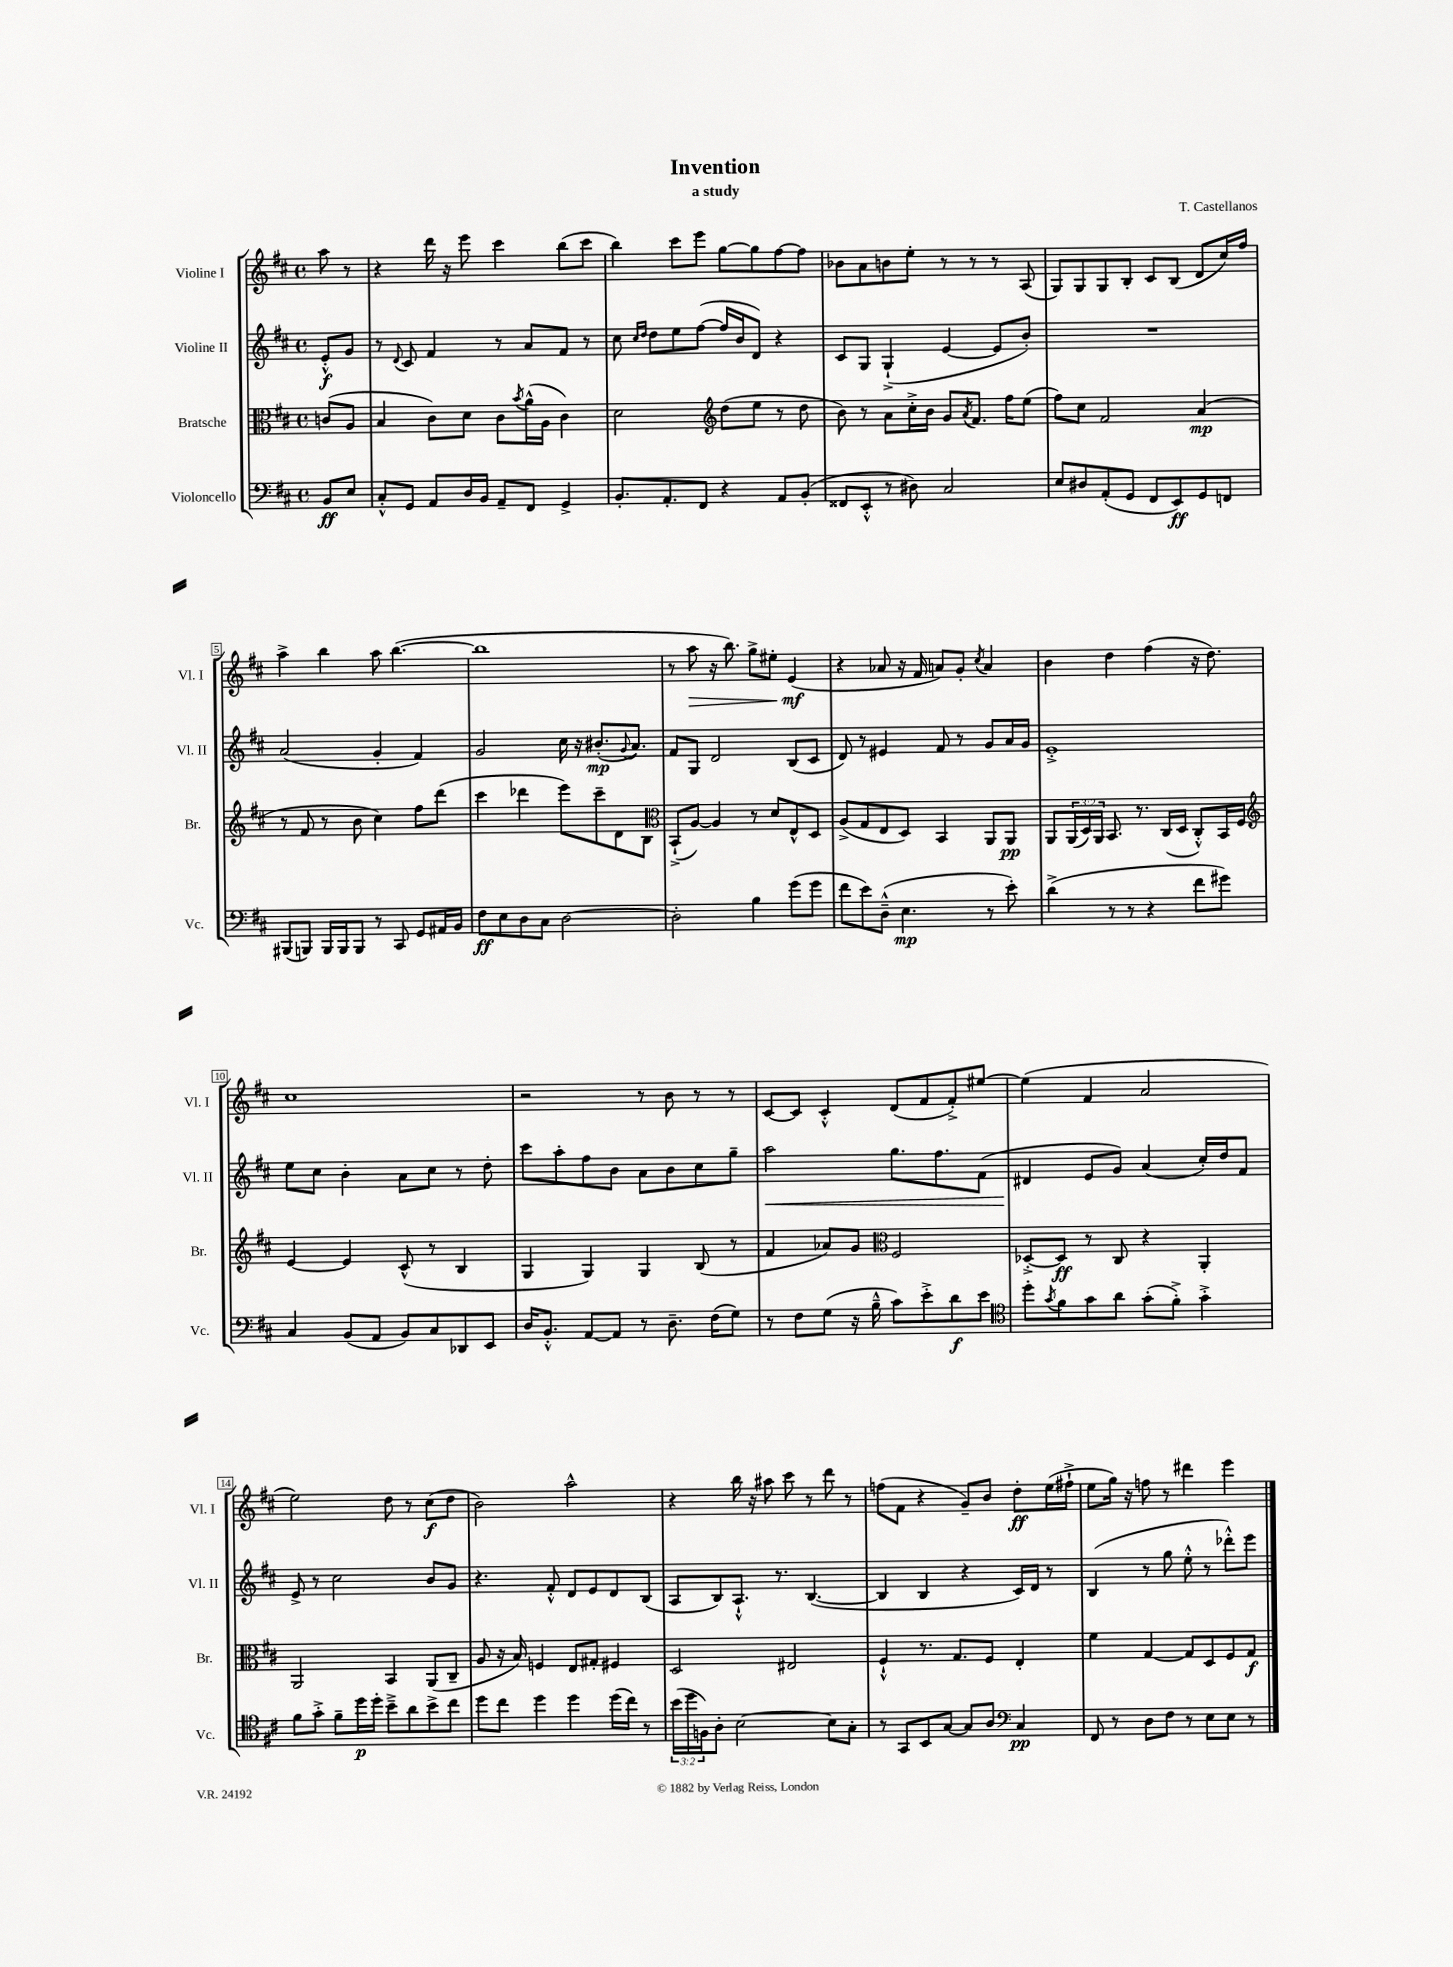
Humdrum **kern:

**kern	**dynam	**kern	**dynam	**kern	**dynam	**kern	**dynam
*part4	*part4	*part3	*part3	*part2	*part2	*part1	*part1
*staff4	*staff4	*staff3	*staff3	*staff2	*staff2	*staff1	*staff1
*I"Violoncello	*	*I"Bratsche	*	*I"Violine II	*	*I"Violine I	*
*I'Vc.	*	*I'Br.	*	*I'Vl. II	*	*I'Vl. I	*
*clefF4	*	*clefC3	*	*clefG2	*	*clefG2	*
*k[f#c#]	*	*k[f#c#]	*	*k[f#c#]	*	*k[f#c#]	*
*M4/4	*	*M4/4	*	*M4/4	*	*M4/4	*
*met(c)	*	*met(c)	*	*met(c)	*	*met(c)	*
=	=	=	=	=	=	=	=
8BB/L	ff	(8cn/L	.	8e'^^/L	f	8aa\	.
8E/J	.	8A/J	.	8g/J	.	8r	.
=1	=1	=1	=1	=1	=1	=1	=1
8C#'^^/L	.	4B/	.	8r	.	4r	.
.	.	.	.	8qqd/	.	.	.
8GG/J	.	.	.	8c#/	.	.	.
8AA/L	.	8c#\L)	.	4f#/	.	16ddd\	.
.	.	.	.	.	.	16r	.
16D/L	.	8d\J	.	.	.	8eee\	.
16BB/JJ	.	.	.	.	.	.	.
8AA~/L	.	8c#\L	.	8r	.	4ccc#\	.
.	.	8qb/	.	.	.	.	.
8FF#/J	.	(16a^^\L	.	8a/L	.	.	.
.	.	16A\JJ	.	.	.	.	.
4GG^/	.	4c#\)	.	8f#/J	.	(8bb\L	.
.	.	.	.	8r	.	8ccc#\J	.
=2	=2	=2	=2	=2	=2	=2	=2
8.BB'/L	.	2d\	.	8cc#\	.	4bb\)	.
.	.	.	.	16qqcc#/LL	.	.	.
.	.	.	.	16qqdd/JJ	.	.	.
.	.	.	.	8dd\L	.	.	.
8.AA'/	.	.	.	.	.	.	.
.	.	.	.	8ee\	.	8ccc#\L	.
8FF#/J	.	.	.	([8ff#\J	.	8eee\J	.
*	*	*clefG2	*	*	*	*	*
4r	.	(8dd\L	.	16ff#/LL]	.	[8gg\L	.
.	.	.	.	16b/J	.	.	.
.	.	8ee\J	.	8d/J)	.	8gg\]	.
8AA/L	.	8r	.	4r	.	[8ff#\	.
(8BB'/J	.	8dd\	.	.	.	8ff#\J]	.
=3	=3	=3	=3	=3	=3	=3	=3
8FF##X/L	.	8b\)	.	8c#/L	.	8b-X\L	.
8EE'^^/J	.	8r	.	8G/J	.	8a\	.
8r	.	8a\L	.	(4G`^/	.	8bn\	.
8D#X\)	.	16cc#'^\L	.	.	.	8ee'\J	.
.	.	16b\JJ	.	.	.	.	.
2C#/	.	8g/L	.	[4e/	.	8r	.
.	.	8qa/	.	.	.	.	.
.	.	8.f#/J	.	.	.	8r	.
.	.	.	.	8e/L]	.	8r	.
.	.	16ff#\KL	.	.	.	.	.
.	.	(8ee\J	.	8b'/J)	.	(8A/	.
=4	=4	=4	=4	=4	=4	=4	=4
8E/L	.	8ff#\L)	.	1r	.	8G/L)	.
8D#X/	.	8cc#\J	.	.	.	8G/	.
(8AA'/	.	2f#/	.	.	.	8G/	.
8GG/J	.	.	.	.	.	8B'/J	.
8FF#/L	.	.	.	.	.	8c#/L	.
8EE/)	ff	.	.	.	.	(8B/J	.
8GG/	.	(4a/	mp	.	.	8d/L	.
8FFn/J	.	.	.	.	.	16cc#/L)	.
.	.	.	.	.	.	16ff#/JJ	.
!!LO:LB:g=z
=5	=5	=5	=5	=5	=5	=5	=5
(8BBB#X/L	.	8r	.	(2a/	.	4aa^\	.
8BBBn/J)	.	8f#/	.	.	.	.	.
16BBB/LL	.	8r	.	.	.	4bb\	.
16BBB/J	.	.	.	.	.	.	.
8BBB/J	.	8b\	.	.	.	.	.
8r	.	4cc#\)	.	4g'/	.	8aa\	.
8CC#/	.	.	.	.	.	([4.bb\	.
8GG/L	.	8ff#\L	.	4f#/)	.	.	.
16AA#X/L	.	(8ddd\J	.	.	.	.	.
16BB/JJ	.	.	.	.	.	.	.
=6	=6	=6	=6	=6	=6	=6	=6
8F#\L	ff	4ccc#\	.	2g/	.	1bb]	.
8E\	.	.	.	.	.	.	.
8D\	.	4ddd-X\	.	.	.	.	.
8C#\J	.	.	.	.	.	.	.
[2D\	.	8eee\L)	.	16cc#\	.	.	.
.	.	.	.	16r	.	.	.
.	.	8ccc#~\	.	(8.b#X'/L	mp	.	.
.	.	8d\	.	.	.	.	.
.	.	.	.	8qqg/	.	.	.
.	.	.	.	8.a/J)	.	.	.
.	.	8B\J	.	.	.	.	.
=7	=7	=7	=7	=7	=7	=7	=7
*	*	*clefC3	*	*	*	*	*
2D'\]	.	(8BB`^/L	.	8f#/L	.	8r	.
!	!	!	!	!	!	!	!LO:HP:b
.	.	[8A/J)	.	8G/J	.	8aa\	>
.	.	4A/]	.	2d/	.	16r	.
.	.	.	.	.	.	8.bb\)	.
4B\	.	8r	.	.	.	8gg^\L	.
.	.	8d/L	.	.	.	8ee#X'\J	.
(8g\L	.	8E^^/	.	(8B/L	.	(4e/	mf
8g\J	.	8D/J	.	8c#/J	.	.	.
.	.	.	.	.	.	.	]
=8	=8	=8	=8	=8	=8	=8	=8
8f#\L	.	(8A^/L	.	8d/)	.	4r	.
8e\)	.	8G/	.	8r	.	.	.
(8D~^^\J	.	8E/	.	4e#X/	.	8a-X/	.
4.E\	mp	8D/J)	.	.	.	16r	.
.	.	.	.	.	.	16f#/	.
.	.	4BB/	.	8f#/	.	8an/L)	.
.	.	.	.	8r	.	8g'/J	.
.	.	.	.	.	.	8qcc#/	.
8r	.	8AA/L	.	8g/L	.	4a/	.
8e'\)	.	8AA/J	pp	16a/L	.	.	.
.	.	.	.	16g/JJ	.	.	.
=9	=9	=9	=9	=9	=9	=9	=9
(4d^\	.	8AA/L	.	1e'^	.	4b\	.
.	.	(24AA/L	.	.	.	.	.
.	.	24D/)	.	.	.	.	.
.	.	24AA/JJ	.	.	.	.	.
8r	.	8.BB/	.	.	.	4dd\	.
8r	.	.	.	.	.	.	.
.	.	8.r	.	.	.	.	.
4r	.	.	.	.	.	(4ff#\	.
.	.	(16C#/LL	.	.	.	.	.
.	.	16D/JJ	.	.	.	.	.
8f#\L	.	8C#'^^/L)	.	.	.	16r	.
.	.	.	.	.	.	8.dd\)	.
8g#X\J)	.	16BB/L	.	.	.	.	.
.	.	16F#/JJ	.	.	.	.	.
!!LO:LB:g=z
=10	=10	=10	=10	=10	=10	=10	=10
*	*	*clefG2	*	*	*	*	*
4C#/	.	[4e/	.	8ee\L	.	1cc#	.
.	.	.	.	8cc#\J	.	.	.
(8BB/L	.	4e/]	.	4b'\	.	.	.
8AA/J	.	.	.	.	.	.	.
8BB/L)	.	(8c#^^/	.	8a\L	.	.	.
8C#/	.	8r	.	8cc#\J	.	.	.
8DD-X/	.	4B/	.	8r	.	.	.
8EE/J	.	.	.	8dd'\	.	.	.
=11	=11	=11	=11	=11	=11	=11	=11
16D/KL	.	4G/	.	8ccc#\L	.	2r	.
8.BB'^^/J	.	.	.	.	.	.	.
.	.	.	.	8aa'\	.	.	.
[8AA/L	.	4G/)	.	8ff#\	.	.	.
8AA/J]	.	.	.	8b\J	.	.	.
8r	.	4G/	.	8a\L	.	8r	.
8.D~\	.	.	.	8b\	.	8b\	.
.	.	(8B/	.	8cc#\	.	8r	.
(16F#\KL	.	.	.	.	.	.	.
8G\J)	.	8r	.	8gg~\J	.	8r	.
=12	=12	=12	=12	=12	=12	=12	=12
!	!	!	!	!	!LO:HP:b	!	!
8r	.	4f#/	.	2aa\	<	[8c#/L	.
8F#\L	.	.	.	.	.	8c#/J]	.
(8G\J	.	8a-X/L)	.	.	.	4c#'^^/	.
16r	.	8g/J	.	.	.	.	.
16B~^^\	.	.	.	.	.	.	.
*	*	*clefC3	*	*	*	*	*
8c#\L)	.	2F#/	.	8.gg\L	.	(8d/L	.
8e'^\	.	.	.	.	.	8f#/	.
.	.	.	.	8.ff#\	.	.	.
8d\	f	.	.	.	.	8f#'^/)	.
8e\J	.	.	.	(8f#\J	.	[8ee#X/J	.
=13	=13	=13	=13	=13	=13	=13	=13
*clefC4	*	*	*	*	*	*	*
8dd'\L	.	[8D-X'^/L	.	4d#X/	.	(4ee#\]	.
8qg/	.	.	.	.	.	.	.
8f#\	.	8D-/J]	ff	.	.	.	.
8g\	.	8r	.	8e/L	[	4f#/	.
8a\J	.	8C#/	.	8g/J)	.	.	.
(8g'\L	.	4r	.	(4a/	.	2a/	.
8f#'^\J)	.	.	.	.	.	.	.
4g'^\	.	4AA'/	.	16cc#'/LL)	.	.	.
.	.	.	.	16dd/J	.	.	.
.	.	.	.	8f#/J	.	.	.
!!LO:LB:g=z
=14	=14	=14	=14	=14	=14	=14	=14
8f#\L	.	2AA/	.	8e^/	.	2ee\)	.
8g'^\J	.	.	.	8r	.	.	.
8f#~\L	.	.	.	2cc#\	.	.	.
16dd\L	p	.	.	.	.	.	.
16dd'\JJ	.	.	.	.	.	.	.
8b~^\L	.	4BB/	.	.	.	8dd\	.
8a\	.	.	.	.	.	8r	.
8b^\	.	(8AA/L	.	8b/L	.	(8cc#\L	f
8cc#\J	.	8C#~/J	.	8g/J	.	8dd\J	.
=15	=15	=15	=15	=15	=15	=15	=15
8dd\L	.	8A/	.	4.r	.	2b\)	.
8cc#\J	.	16r	.	.	.	.	.
.	.	16B/)	.	.	.	.	.
4dd\	.	4Fn/	.	.	.	.	.
.	.	.	.	8f#'^^/	.	.	.
4dd\	.	8E/L	.	8d/L	.	2aa^^\	.
.	.	8G#X'/J	.	8e/	.	.	.
(16dd\LL	.	4F#X/	.	8d/	.	.	.
16cc#\JJ)	.	.	.	.	.	.	.
8r	.	.	.	(8B/J	.	.	.
=16	=16	=16	=16	=16	=16	=16	=16
(24b\LL	.	2D/	.	8A/L	.	4r	.
24dd\	.	.	.	.	.	.	.
24Fn\J)	.	.	.	.	.	.	.
8A'\J	.	.	.	8B/)	.	.	.
[2B\	.	.	.	8.A`^^/J	.	16bb\	.
.	.	.	.	.	.	16r	.
.	.	.	.	.	.	8aa#X\	.
.	.	.	.	8.r	.	.	.
.	.	2E#X/	.	.	.	8ccc#\	.
.	.	.	.	([4.B/	.	8r	.
8B\L]	.	.	.	.	.	8ddd\	.
8G'\J	.	.	.	.	.	8r	.
=17	=17	=17	=17	=17	=17	=17	=17
8r	.	4F#`^^/	.	4B/]	.	(8ffn\L	.
8GG/L	.	.	.	.	.	8f#\J	.
8BB/	.	8.r	.	4B/	.	4r	.
[8G/J	.	.	.	.	.	.	.
.	.	8.G/L	.	.	.	.	.
8G/L]	.	.	.	4r	.	8g~/L)	.
8A/J	.	8F#/J	.	.	.	8b/J	.
*clefF4	*	*	*	*	*	*	*
4C#/	pp	4E'/	.	16c#/LL)	.	8dd'\L	ff
.	.	.	.	16d/JJ	.	.	.
.	.	.	.	8r	.	(16ee\L	.
.	.	.	.	.	.	16ff#X`^\JJ	.
=18	=18	=18	=18	=18	=18	=18	=18
8FF#/	.	4f#\	.	(4B/	.	8ee\L	.
8r	.	.	.	.	.	16gg\Jk)	.
.	.	.	.	.	.	16r	.
8D\L	.	[4G/	.	8r	.	8ffn\	.
8F#\J	.	.	.	8gg\	.	8r	.
8r	.	8G/L]	.	8ee'^^\	.	4ddd#X\	.
8E\L	.	8D/	.	8r	.	.	.
8E\J	.	8F#/	.	8ddd-X'^^\L)	.	4eee\	.
8r	.	8G/J	f	8eee\J	.	.	.
==	==	==	==	==	==	==	==
*-	*-	*-	*-	*-	*-	*-	*-
